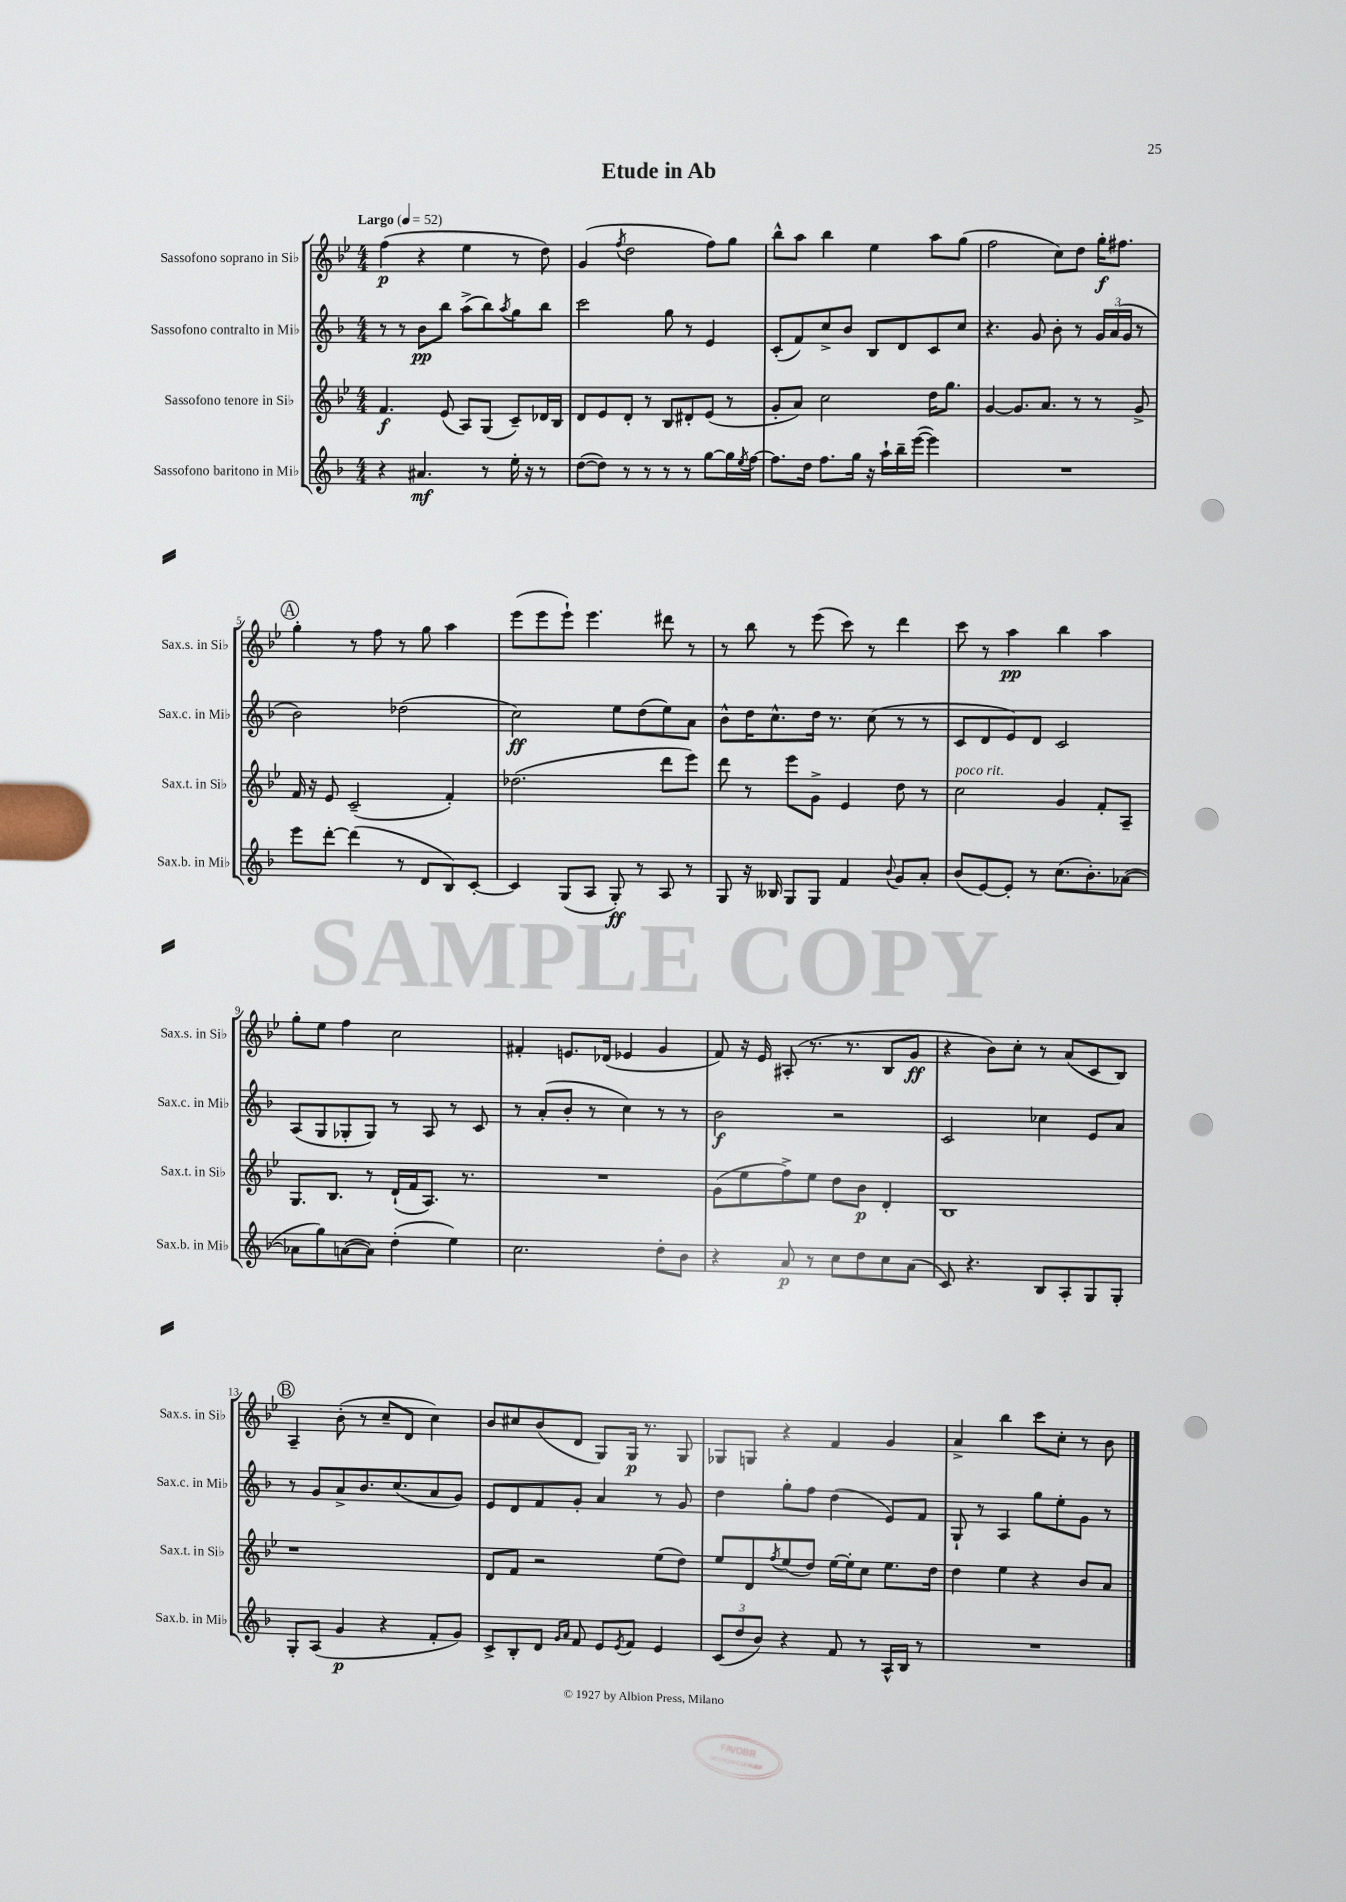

**kern	**dynam	**kern	**dynam	**kern	**dynam	**kern	**dynam
*part4	*part4	*part3	*part3	*part2	*part2	*part1	*part1
*staff4	*staff4	*staff3	*staff3	*staff2	*staff2	*staff1	*staff1
*I"Sassofono baritono in Mi♭	*	*I"Sassofono tenore in Si♭	*	*I"Sassofono contralto in Mi♭	*	*I"Sassofono soprano in Si♭	*
*I'Sax.b. in Mi♭	*	*I'Sax.t. in Si♭	*	*I'Sax.c. in Mi♭	*	*I'Sax.s. in Si♭	*
*clefG2	*	*clefG2	*	*clefG2	*	*clefG2	*
*k[b-]	*	*k[b-e-]	*	*k[b-]	*	*k[b-e-]	*
*M4/4	*	*M4/4	*	*M4/4	*	*M4/4	*
*MM52	*	*MM52	*	*MM52	*	*MM52	*
=1	=1	=1	=1	=1	=1	=1	=1
!	!	!	!	!	!	!LO:TX:a:B:t=Largo	!
4r	.	4.f/	f	8r	.	(4ff\	p
.	.	.	.	8r	.	.	.
4.a#X/	mf	.	.	8b-\L	pp	4r	.
.	.	(8e-/	.	8bb-\J	.	.	.
.	.	8A/L)	.	(8aa^\L	.	4ee-\	.
8r	.	(8G/J	.	8bb-\)	.	.	.
.	.	.	.	8qaa/	.	.	.
16ee'\	.	8c~/L)	.	8gg\	.	8r	.
16r	.	.	.	.	.	.	.
8r	.	16d-X/L	.	8bb-\J	.	8dd\)	.
.	.	16B-/JJ	.	.	.	.	.
=2	=2	=2	=2	=2	=2	=2	=2
([8dd\L	.	8d/L	.	2ccc\	.	(4g/	.
8dd\J])	.	8e-/	.	.	.	.	.
.	.	.	.	.	.	8qff/	.
8r	.	8d'/J	.	.	.	2dd\	.
8r	.	8r	.	.	.	.	.
8r	.	8B-/L	.	8gg\	.	.	.
8r	.	8d#X'/	.	8r	.	.	.
[8gg\L	.	(8e-/J	.	4e/	.	8ff\L)	.
16gg\L]	.	8r	.	.	.	8gg\J	.
8qee/	.	.	.	.	.	.	.
[16ff\JJ	.	.	.	.	.	.	.
=3	=3	=3	=3	=3	=3	=3	=3
8.ff\L]	.	8g'/L	.	(8c'/L	.	8bb-^^\L	.
.	.	8a/J)	.	8f/)	.	8aa\J	.
16dd\Jk	.	.	.	.	.	.	.
8.ff\L	.	2cc\	.	8cc^/	.	4bb-\	.
.	.	.	.	8b-/J	.	.	.
16gg\Jk	.	.	.	.	.	.	.
16r	.	.	.	8B-/L	.	4ee-\	.
16aa`\LL	.	.	.	.	.	.	.
16bb-~\	.	.	.	8d/	.	.	.
([16eee\JJ	.	.	.	.	.	.	.
4eee\])	.	16dd\KL	.	8c/	.	8aa\L	.
.	.	8.gg\J	.	.	.	.	.
.	.	.	.	8cc/J	.	(8gg\J	.
=4	=4	=4	=4	=4	=4	=4	=4
1r	.	[4g/	.	4.r	.	2ff\	.
.	.	8.g/L]	.	.	.	.	.
.	.	.	.	8g/	.	.	.
.	.	8.a/J	.	.	.	.	.
.	.	.	.	8b-'\	.	8cc\L)	.
.	.	8r	.	8r	.	8dd\J	.
.	.	8r	.	24g/LL	.	16gg'\KL	f
.	.	.	.	(24a/	.	.	.
.	.	.	.	.	.	8.ff#X\J	.
.	.	.	.	24g/JJ	.	.	.
.	.	8g^/	.	8r	.	.	.
!!LO:LB:g=z
!!LO:REH:place=s1:t=A
=5	=5	=5	=5	=5	=5	=5	=5
8eee\L	.	16f/	.	2b-\)	.	4gg'\	.
.	.	16r	.	.	.	.	.
[8ddd'\J	.	8e-/	.	.	.	.	.
(4ddd\]	.	(2c~/	.	.	.	8r	.
.	.	.	.	.	.	8ff\	.
8r	.	.	.	(2dd-X\	.	8r	.
8d/L	.	.	.	.	.	8gg\	.
8B-/)	.	4f'/)	.	.	.	4aa\	.
[8c'/J	.	.	.	.	.	.	.
=6	=6	=6	=6	=6	=6	=6	=6
4c/]	.	(2.dd-X\	.	2cc\)	ff	(8eee-\L	.
.	.	.	.	.	.	8eee-\	.
(8G/L	.	.	.	.	.	8eee-`\J)	.
8A/J	.	.	.	.	.	4.eee-\	.
8G'/)	ff	.	.	8ee\L	.	.	.
8r	.	.	.	(8dd\	.	.	.
8A/	.	8ddd\L	.	8ee\)	.	8ddd#X\	.
8r	.	8eee-\J)	.	8a\J	.	8r	.
=7	=7	=7	=7	=7	=7	=7	=7
8G/	.	8ddd\	.	8b-^^\L	.	8r	.
16r	.	8r	.	16dd\K	.	8bb-\	.
16B--X/	.	.	.	8.cc^^\	.	.	.
8G/L	.	8eee-\L	.	.	.	8r	.
8G/J	.	8g^\J	.	16dd\Jk	.	(8eee-\	.
.	.	.	.	8.r	.	.	.
4f/	.	4e-/	.	.	.	8ccc\)	.
.	.	.	.	(8cc\	.	8r	.
8qqb-/	.	.	.	.	.	.	.
8g/L	.	8dd\	.	8r	.	4ddd\	.
8a'/J	.	8r	.	8r	.	.	.
=8	=8	=8	=8	=8	=8	=8	=8
!	!	!LO:TX:a:i:t=poco rit.	!	!	!	!	!
(8b-/L	.	2cc\	.	8c/L	.	8ccc\	.
[8e/)	.	.	.	8d/	.	8r	.
8e'/J]	.	.	.	8e/)	.	4aa\	pp
8r	.	.	.	8d/J	.	.	.
(8.cc\L	.	4g/	.	2c/	.	4bb-\	.
8.b-'\)	.	.	.	.	.	.	.
.	.	8f'/L	.	.	.	4aa\	.
([8a-X\J	.	8A~/J	.	.	.	.	.
!!LO:LB:g=z
=9	=9	=9	=9	=9	=9	=9	=9
8a-X\L]	.	8.G/L	.	(8A/L	.	8gg'\L	.
8gg\)	.	.	.	8G/	.	8ee-\J	.
.	.	8.B-/J	.	.	.	.	.
([8an\	.	.	.	8G-X'/	.	4ff\	.
8a\J])	.	8r	.	8G-/J)	.	.	.
(4dd'\	.	(16d`/LL	.	8r	.	2cc\	.
.	.	16f/J	.	.	.	.	.
.	.	8.A/J)	.	8A/	.	.	.
4ee\)	.	.	.	8r	.	.	.
.	.	8.r	.	.	.	.	.
.	.	.	.	8c/	.	.	.
=10	=10	=10	=10	=10	=10	=10	=10
2.cc\	.	1r	.	8r	.	4f#X'/	.
.	.	.	.	(8a'/L	.	.	.
.	.	.	.	8b-'/J	.	8.en/L	.
.	.	.	.	8r	.	.	.
.	.	.	.	.	.	(16d-X/Jk	.
.	.	.	.	4cc\)	.	4e-X/	.
8dd'\L	.	.	.	8r	.	4g/	.
8b-\J	.	.	.	8r	.	.	.
=11	=11	=11	=11	=11	=11	=11	=11
4r	.	(8g\L	.	2b-\	f	8f/)	.
.	.	8ee-\	.	.	.	16r	.
.	.	.	.	.	.	16e-/	.
8a/	p	8ff^\)	.	.	.	(8A#X'/	.
8r	.	8ee-\J	.	.	.	8.r	.
8cc\L	.	8dd\L	.	2r	.	.	.
.	.	.	.	.	.	8.r	.
8dd\	.	8b-\J	p	.	.	.	.
8cc\	.	4d'/	.	.	.	8B-/L	.
(8a\J	.	.	.	.	.	8g/J	ff
=12	=12	=12	=12	=12	=12	=12	=12
8c/)	.	1B-	.	2c/	.	4r	.
4.r	.	.	.	.	.	.	.
.	.	.	.	.	.	8b-\L)	.
.	.	.	.	.	.	8cc'\J	.
8B-/L	.	.	.	4cc-X\	.	8r	.
8A'/	.	.	.	.	.	(8a/L	.
8G/	.	.	.	8e/L	.	8c/	.
8G'/J	.	.	.	8a/J	.	8B-/J)	.
!!LO:LB:g=z
!!LO:REH:place=s1:t=B
=13	=13	=13	=13	=13	=13	=13	=13
8G'/L	.	1r	.	8r	.	4A~/	.
(8A/J	.	.	.	8g/L	.	.	.
4g/	p	.	.	8a^/	.	(8b-'\	.
.	.	.	.	8.b-/	.	8r	.
4r	.	.	.	.	.	8cc~/L	.
.	.	.	.	(8.cc/	.	.	.
.	.	.	.	.	.	8d/J	.
8f'/L	.	.	.	8a/	.	4cc\)	.
8g/J)	.	.	.	8g/J)	.	.	.
=14	=14	=14	=14	=14	=14	=14	=14
8c^/L	.	8d/L	.	8e/L	.	8b-/L	.
8B-'/	.	8f/J	.	8d/	.	8cc#X/	.
8d/J	.	2r	.	8f/	.	(8b-/	.
16qqg/LL	.	.	.	.	.	.	.
16qqa/JJ	.	.	.	.	.	.	.
8f/	.	.	.	8g'/J	.	8d/J	.
8e/L	.	.	.	4a/	.	8G/L)	.
8qe/	.	.	.	.	.	.	.
8f/J	.	.	.	.	.	16G/Jk	p
.	.	.	.	.	.	8.r	.
4e/	.	(8ee-\L	.	8r	.	.	.
.	.	8dd\J)	.	8g/	.	8G/	.
=15	=15	=15	=15	=15	=15	=15	=15
(12c/L	.	8ee-/L	.	4dd\	.	8G-X/L	.
12dd/	.	.	.	.	.	.	.
.	.	8d/	.	.	.	8Gn/J	.
12b-/J)	.	.	.	.	.	.	.
.	.	8qff/	.	.	.	.	.
4r	.	(8ee-/	.	8gg'\L	.	4r	.
.	.	8dd/J)	.	8ff\J	.	.	.
8f/	.	[16ee-\LL	.	(4dd\	.	4f/	.
.	.	16ee-'\J]	.	.	.	.	.
8r	.	8cc\J	.	.	.	.	.
16A^^/LL	.	8.ee-\L	.	8e/L)	.	4g/	.
16B-/JJ	.	.	.	.	.	.	.
8r	.	.	.	8f/J	.	.	.
.	.	16dd\Jk	.	.	.	.	.
=16	=16	=16	=16	=16	=16	=16	=16
1r	.	4dd\	.	8G`/	.	4a^/	.
.	.	.	.	8r	.	.	.
.	.	4ee-\	.	4A/	.	4bb-\	.
.	.	4r	.	8gg\L	.	8ccc\L	.
.	.	.	.	8ee'\	.	8cc'\J	.
.	.	8b-/L	.	8g\J	.	8r	.
.	.	8a/J	.	8r	.	8b-\	.
==	==	==	==	==	==	==	==
*-	*-	*-	*-	*-	*-	*-	*-
